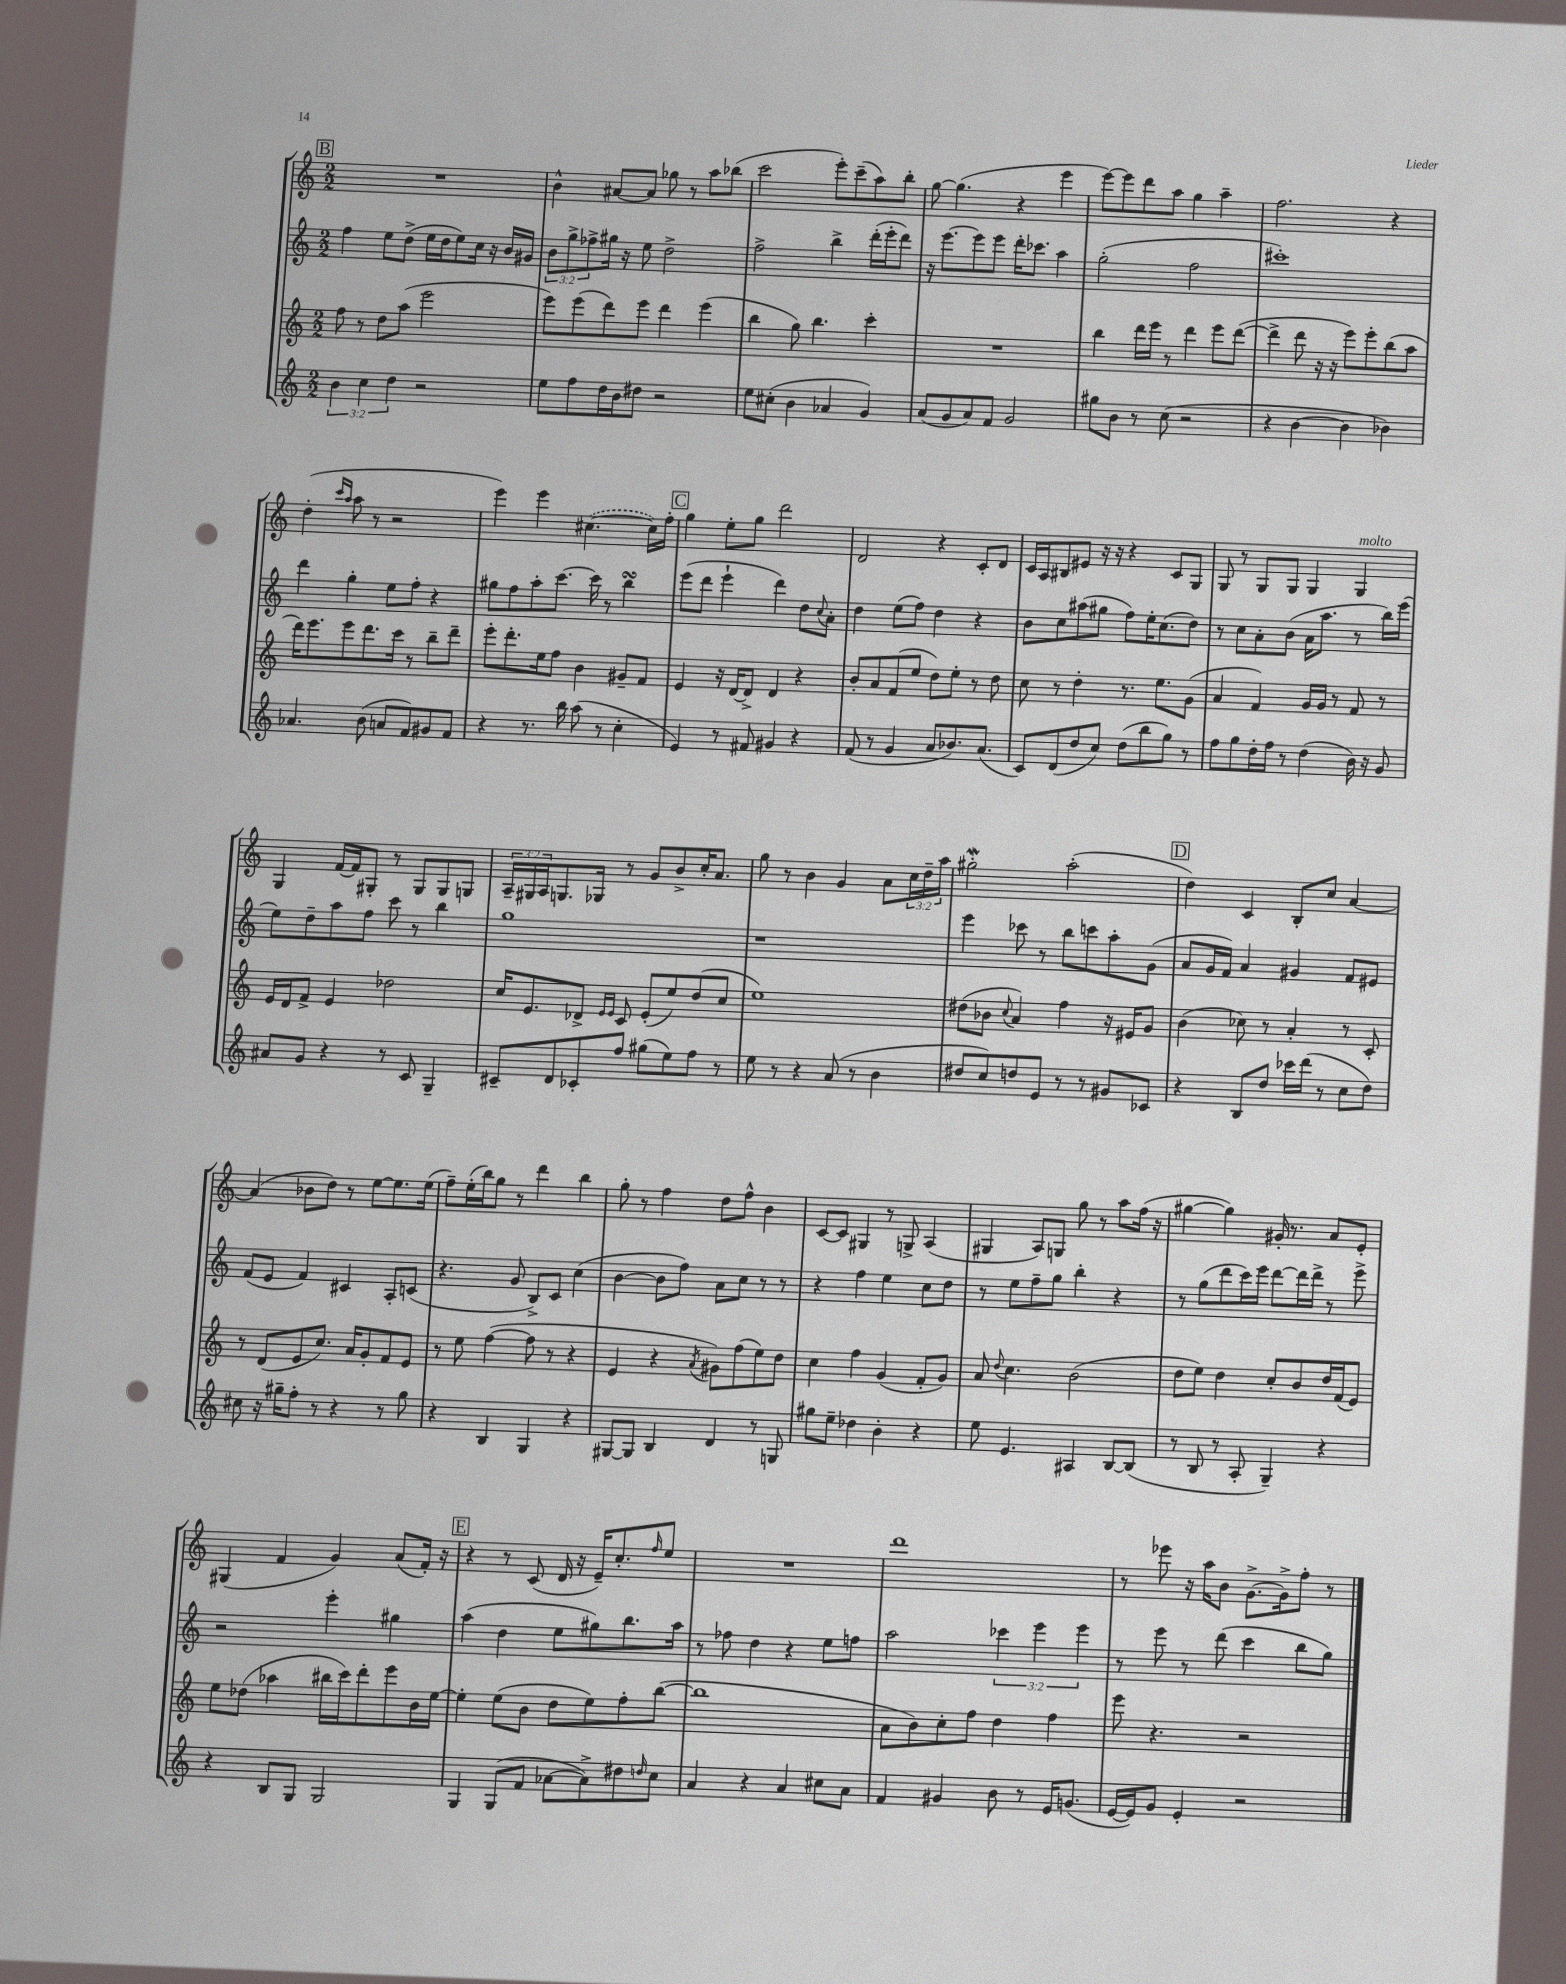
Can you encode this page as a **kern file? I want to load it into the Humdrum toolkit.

**kern	**kern	**kern	**kern
*staff4	*staff3	*staff2	*staff1
*clefG2	*clefG2	*clefG2	*clefG2
*k[]	*k[]	*k[]	*k[]
*M2/2	*M2/2	*M2/2	*M2/2
6b	8ff	4ff	1r
.	8r	.	.
6cc	.	.	.
.	8dd	8ee	.
6dd	.	.	.
.	(8aa	(8dd^	.
2r	2eee	16ee	.
.	.	16dd	.
.	.	8ee)	.
.	.	16cc	.
.	.	16r	.
.	.	16b	.
.	.	16g#	.
=	=	=	=
8ee	8eee)	12b	4b^^
.	.	12gg^	.
8ff	(8eee	.	.
.	.	12ff-^	.
16dd	8ddd)	16gg#	[8a#
16b	.	16r	.
8dd#	8eee	8ee	8a#]
2r	4ddd	2dd^	8gg-
.	.	.	8r
.	(4eee	.	8aa
.	.	.	(8bb-
=	=	=	=
8ee	4bb	2ff^	2ccc
(8cc#'	.	.	.
4b	8gg)	.	.
.	4.bb	.	.
4a-	.	4bb^	8eee')
.	.	.	(8ccc~
4g)	4ccc'	(16ddd'	8aa)
.	.	16eee'	.
.	.	8ddd)	8bb'
=	=	=	=
(8a	1r	16r	[8gg
.	.	[8.eee	.
8g	.	.	(4.gg]
8a)	.	8eee]	.
8f	.	8eee	.
2g	.	16ddd'	4r
.	.	8.ccc-	.
.	.	4aa	4eee
=	=	=	=
8gg#	4bb	(2gg'	[8eee)
8b	.	.	8eee]
8r	16ddd	.	8ddd
.	16eee	.	.
(8cc	8r	.	8aa
2r	4ddd	2ff	4gg
.	8eee	.	4aa~
.	([8ddd	.	.
=	=	=	=
4r	4ddd^]	1ccc#')	2.ff
[4b	8ddd	.	.
.	16r	.	.
.	16r	.	.
4b]	8eee)	.	.
.	8eee'	.	.
4b-)	(8bb	.	4r
.	8aa	.	.
=	=	=	=
4.a-	16ddd)	4ddd	(4dd'
.	8.eee	.	.
.	.	.	16qqccc
.	.	.	16qqaa
.	8eee	4gg'	8aa
(8b	8.ddd	.	8r
8a	.	8ee	2r
.	16ccc	.	.
8f)	8r	8ff'	.
8g#	8bb~	4r	.
8f	8ddd~	.	.
=	=	=	=
4r	8eee'	8gg#	4eee)
.	8.ddd'	8ff	.
8.r	.	8aa'	4eee
.	16ee	.	.
.	8ff	[8.ccc	.
16bb	.	.	.
(8aa	4b	.	([4.cc#
.	.	16ccc]	.
8r	.	8r	.
4cc'	8g#~	4bb	.
.	8f	.	16cc#])
.	.	.	16ff'
=	=	=	=
4e)	4e	(8eee	4gg
.	.	8ddd	.
8r	16r	4eee`	8ee'
.	[16d	.	.
8f#	8d^]	.	8gg
4g#	4d	4ddd)	2ddd
4r	4r	8dd	.
.	.	8qqcc	.
.	.	8a'	.
=	=	=	=
(8f	8b'	4dd	2d
8r	8a	.	.
4g	(8f	(8ee	.
.	8ee	8ff)	.
8a	8dd)	4dd	4r
8.b-)	8ee'	.	.
.	8r	4r	8c'
(8.a	.	.	.
.	8dd	.	8d
=	=	=	=
8c)	8cc	8b	16c
.	.	.	16A
(8d	8r	8cc	8B#
8dd	4dd'	(8aa#	8e#
8cc)	.	8gg#	16r
.	.	.	16r
(8dd	8.r	8ff)	4r
8bb	.	16ee'	.
.	8.ee	(8.cc	.
8gg)	.	.	8c
8r	(8g	8dd)	8G
=	=	=	=
8ff	4a	8r	8G
8gg	.	8cc	8r
16dd'	4f)	8a'	8G
16ff	.	.	.
8r	.	(8b	8G
(4dd	16g	16a	4G
.	16g	8.aa	.
.	8r	.	.
16b)	8f	8r	4G
16r	.	.	.
8g	8r	16bb)	.
.	.	(16eee	.
=	=	=	=
8a#	16e	8ee)	4G
.	16d	.	.
8g	8f^	8dd~	.
4r	4e	8aa	[16f
.	.	.	16f]
.	.	8ff	8G#'
8r	2dd-	8ccc	8r
8c	.	8r	8G#
4G~	.	4bb	8G#
.	.	.	8G
=	=	=	=
8c#~	16cc	1gg	24A~
.	.	.	24G#
.	8.e	.	.
.	.	.	24A
8d	.	.	8.G
8c-'	8d-^	.	.
.	.	.	16G-
.	16qqe	.	.
.	16qqe	.	.
8ff	8c	.	8r
(8gg#	(8e'	.	8g
8ee)	8ee)	.	8b^
8ff	(8dd	.	16cc'
.	.	.	8.a
8r	8cc	.	.
=	=	=	=
8ee	1ee)	1r	8gg
8r	.	.	8r
4r	.	.	4b
(8a	.	.	4g
8r	.	.	.
4b	.	.	8a
.	.	.	24cc
.	.	.	24dd~
.	.	.	24aa
=	=	=	=
8dd#	(8dd#	4eee	2gg#'
8cc)	8b-	.	.
.	8qqcc	.	.
8dd	4a)	8ccc-	.
8e	.	8r	.
8r	4ff	8bb	(2aa'
8r	.	8ccc	.
8g#	16r	8aa'	.
.	16e#	.	.
8c-	8g	(8g	.
=	=	=	=
4r	(4b	8a	4dd)
.	.	16g	.
.	.	16f)	.
8B	8cc-)	4a	4c
8dd	8r	.	.
16ccc-	4a'	4g#	8B'
(16ddd	.	.	.
8r	.	.	8cc
8cc	8r	8f	[4a
8dd)	8c'	8e#	.
=	=	=	=
8cc#	8r	(8f	(4a]
16r	(8d	8e	.
16gg#~	.	.	.
8ff'	8e	4f)	8b-
8r	8.cc)	.	8dd)
4r	.	4c#	8r
.	16a	.	.
.	8g'	.	[8ee
8r	8f	8A'	8.ee]
8gg#	8e	(8c	.
.	.	.	(16ee
=	=	=	=
4r	8r	4.r	8ff~)
.	8ee	.	(16ee'
.	.	.	16bb)
4B	([4ff	.	8gg
.	.	8g	8r
4G	8ff]	8B^)	4ddd
.	8r	8c	.
4r	4r	(4cc	4bb
=	=	=	=
[8G#	4e	[4b	8gg'
8G#]	.	.	8r
4B	4r	8b]	4ff
.	.	8ff)	.
.	8qa	.	.
4d	8g#)	8a	8dd
.	(8ff	8cc	8ff^^
8r	8ee)	8r	4b
8G	8dd	8r	.
=	=	=	=
8gg#	4cc	4r	[8c
8ee~	.	.	8c]
4dd-	4ff	4ff	4G#
4b'	(4g	4ee	8r
.	.	.	8G^
4r	8f'	8cc	(4A
.	8g)	8dd	.
=	=	=	=
8ee	8a	8r	4G#
.	8qqdd	.	.
4.e	4.cc	8ee	.
.	.	8ff~	8A)
.	.	8gg	8G
4A#	(2b	4bb'	8gg
.	.	.	8r
[8B	.	4r	8aa
(8B]	.	.	(16ff
.	.	.	16r
=	=	=	=
8r	8dd	8r	[4gg#
8B	8ee)	(8gg	.
8r	4dd	8ddd	4gg#])
8A'	.	16ccc)	.
.	.	16eee	.
4G~)	8cc'	[8ddd	16g#'
.	.	.	8.r
.	8b	16ddd]	.
.	.	16ddd^	.
4r	16dd	8r	8a
.	(16f	.	.
.	8e)	8eee^	8e'
=	=	=	=
4r	8ee	2r	(4G#
.	(8dd-	.	.
8B	4aa-	.	4f
8G	.	.	.
2G	16bb#	4eee'	4g)
.	16ccc)	.	.
.	8ddd'	.	.
.	8eee	4gg#	(8a
.	16b	.	16f')
.	[16ee	.	16r
=	=	=	=
4G	4ee']	(4aa	4r
(8G	(8ee	4dd	8r
8f	8b	.	(8c
[8a-	8dd	8ee	16d
.	.	.	16r
8a-^])	8ee)	8gg#)	16e~)
.	.	.	8.cc'
8dd#	8ff'	8.bb	.
16qqdd	.	.	16qqff
8cc	([8bb	.	8ee
.	.	16aa	.
=	=	=	=
4a	1bb]	8r	1r
.	.	8ff-	.
4r	.	4dd	.
4a	.	4r	.
8cc#	.	8ee	.
8a	.	8ff	.
=	=	=	=
4f	8a	2aa	1ddd
.	8b)	.	.
4g#	8cc'	.	.
.	8ff	.	.
8b	4dd	6ccc-	.
8r	.	.	.
.	.	6eee	.
16e	4ff	.	.
(8.g	.	.	.
.	.	6eee	.
=	=	=	=
[16e	8eee	8r	8r
16e])	.	.	.
8g	4.r	8eee	8eee-
4e'	.	8r	16r
.	.	.	16aa
.	.	(8ddd	8b
2r	2r	4ccc	[8.g^
.	.	.	16g^]
.	.	8bb	8ff'
.	.	8gg)	8r
==	==	==	==
*-	*-	*-	*-
